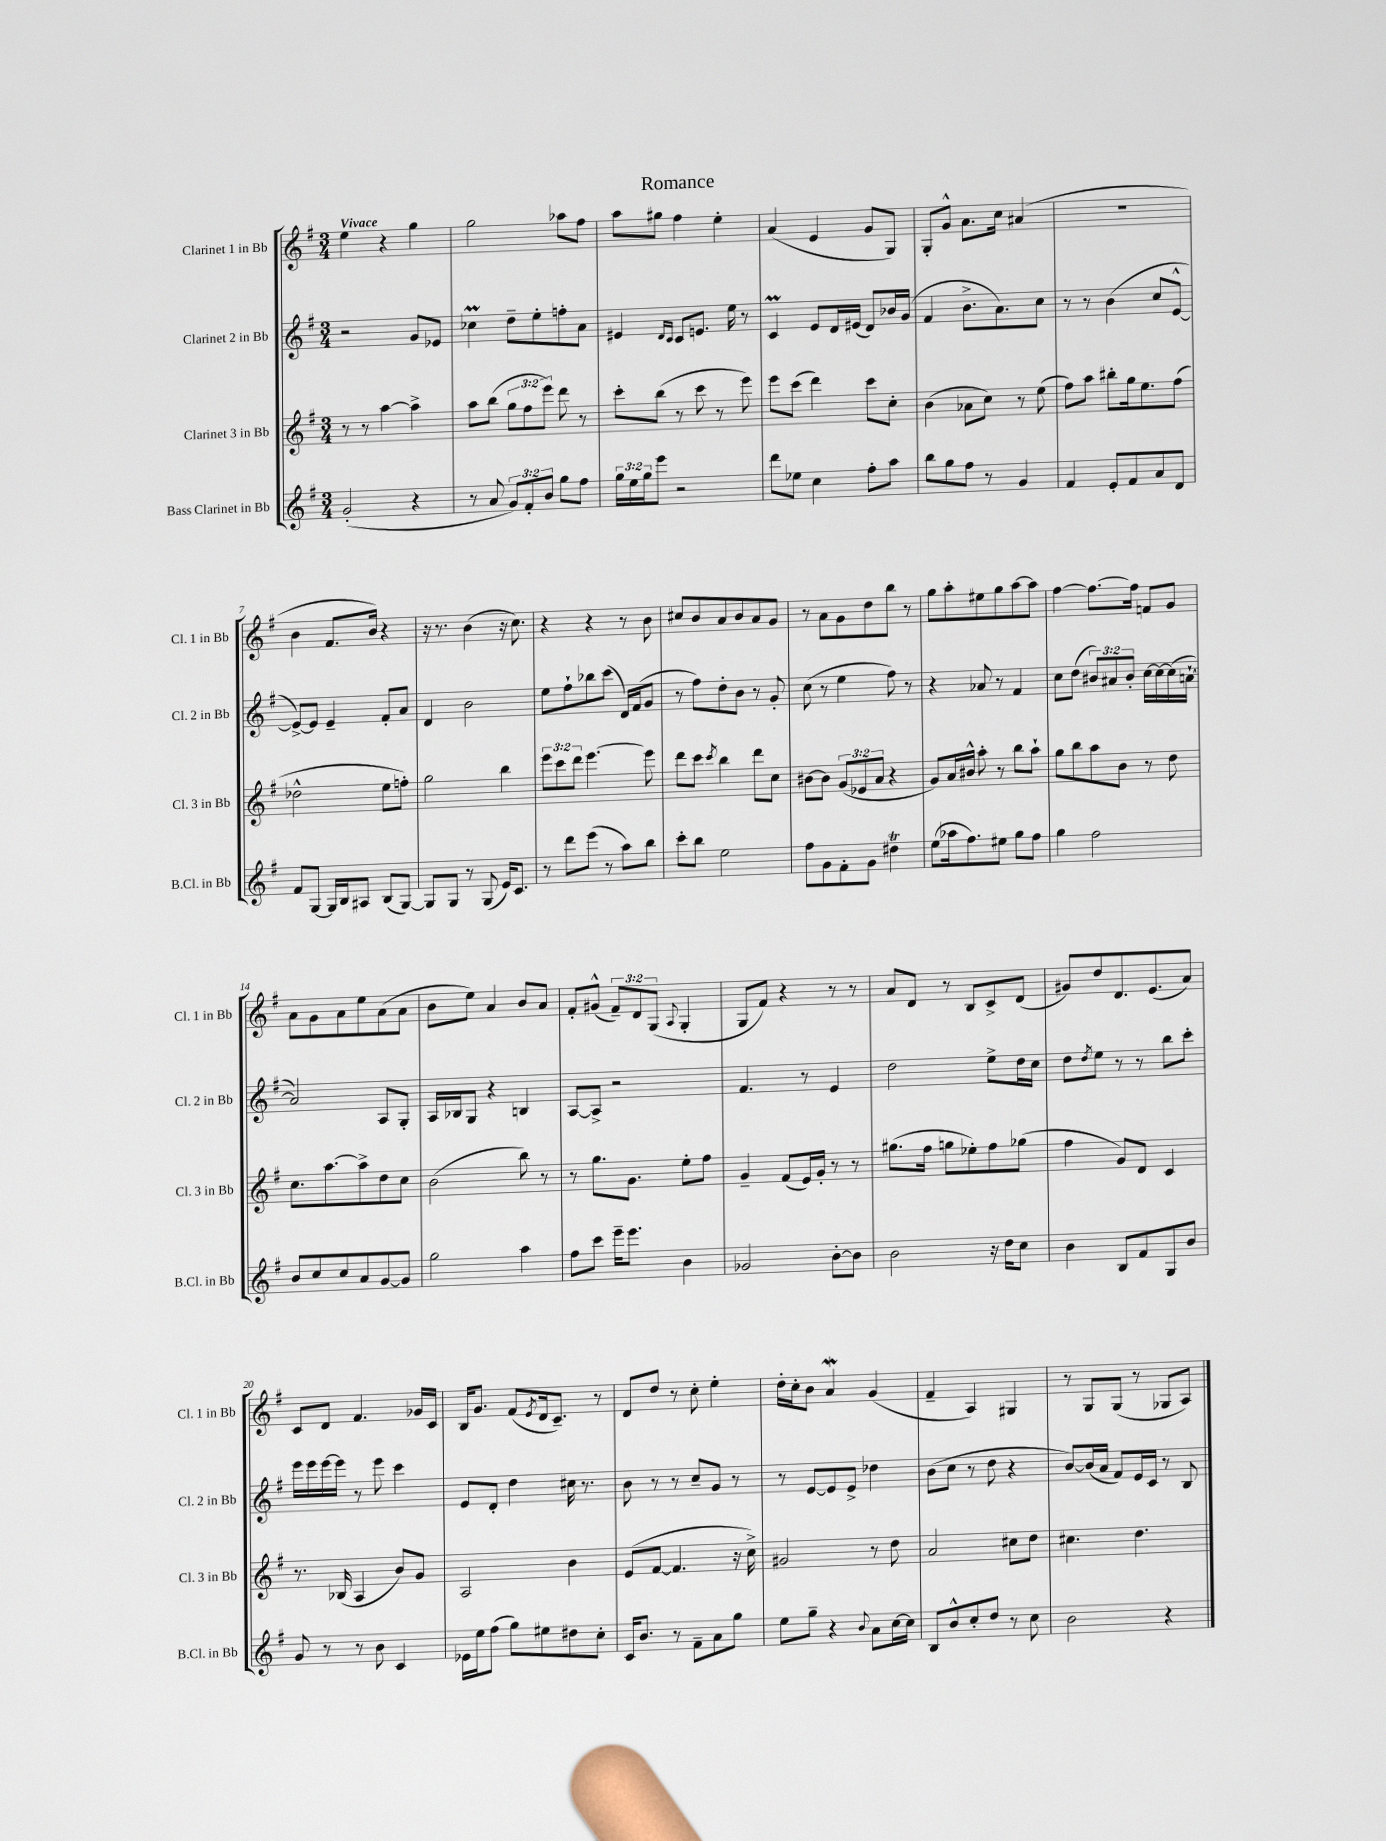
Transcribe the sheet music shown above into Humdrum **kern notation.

**kern	**kern	**kern	**kern
*staff4	*staff3	*staff2	*staff1
*clefG2	*clefG2	*clefG2	*clefG2
*k[f#]	*k[f#]	*k[f#]	*k[f#]
*M3/4	*M3/4	*M3/4	*M3/4
(2g'	8r	2r	4ee
.	8r	.	.
.	[4aa	.	4r
4r	4aa^]	8g	4gg
.	.	8e-	.
=	=	=	=
8r	8aa	4cc-	2gg
8a	(8bb	.	.
12g)	12gg	8dd~	.
12f#'	12ff#	.	.
.	.	8ee'	.
12b	12eee)	.	.
8gg	8ddd	8ff'	8aa-
8ff#	8r	8a	8ff#
=	=	=	=
24gg	8ccc'	4e#	8aa
24ee	.	.	.
24gg	.	.	.
8eee	(8bb	.	8gg#
.	.	16qqd	.
.	.	16qqc	.
2r	8r	8c	4ff#
.	8ccc	8.e	.
.	8r	.	4ee'
.	.	16ee	.
.	8eee)	8r	.
=	=	=	=
8ddd	8eee	4c	(4a
8ee-	(8ccc	.	.
4cc	4ddd)	8e	4e
.	.	16d	.
.	.	(16e#	.
8ff#'	8ccc	8d)	8g
8aa	8cc'	16b-	8G)
.	.	(16g	.
=	=	=	=
8bb	(4b	4f#	8G'
8gg	.	.	8g^^
8ff#	8a-	8.b^	8.a
8r	8cc)	.	.
.	.	8.a)	16cc
4g	8r	.	(4a#
.	(8ee	8cc	.
=	=	=	=
4f#	8ff#)	8r	2.r
.	8aa	8r	.
8e'	8bb#'	(4b	.
8f#	16gg	.	.
.	8.ee	.	.
8a	.	8cc	.
8d	(8ff#	[8e^^	.
=	=	=	=
8f#	2dd-^^	8e^_)	4b
[8G	.	8e]	.
16G]	.	4e~	8.f#
16B	.	.	.
8A#	.	.	.
.	.	.	16b)
(8B	8ee	8f#'	4r
[8G)	8ff')	8a	.
=	=	=	=
8G]	2gg	4d	16r
.	.	.	8.r
8G	.	.	.
8r	.	2b	(4b
(8G	.	.	.
16e)	4bb	.	16r
8.c	.	.	8.cc)
=	=	=	=
8r	12eee	8ee	4r
.	12ccc	.	.
8ddd	.	8ff#`	.
.	12ddd	.	.
(8eee	[4.eee	8bb-	4r
8r	.	(8ccc	.
8aa)	.	16d)	8r
.	.	(16f#	.
8bb	8eee]	8g	8b
=	=	=	=
8ccc'	8ddd	8r	8cc#
8bb	8ccc	8ff#)	8b
.	8qccc	.	.
2ee	4bb	8dd'	8a
.	.	8b	8b
.	8ddd	8r	8a
.	8cc	8g'	8g
=	=	=	=
8ff#	[8b#	(8cc	8r
8g	8b#]	8r	8a
8f#'	(12g	4ee	8g
.	12e-	.	.
8g	.	.	8dd
.	12a	.	.
4dd#	4r	8ff#)	8bb
.	.	8r	8r
=	=	=	=
(8ee	8g)	4r	8gg
16aa-	16a	.	8aa'
8.ff#)	16b#^^	.	.
.	8aa'	8a-	8ee#
8ee#	8r	8r	8gg
8gg	8bb	4f#	[8aa
8ff#	8aa`	.	8aa]
=	=	=	=
4gg	8gg	8cc	[4ff#
.	8bb	(8dd	.
2ff#	8aa	12b#)	8.ff#_
.	.	12a#	.
.	8b	.	.
.	.	12b#'	.
.	.	.	16ff#]
.	8r	[16cc	8f
.	.	16cc_	.
.	8dd	(16cc]	8g
.	.	[16a`	.
=	=	=	=
8b	8.cc	2a])	8a
8cc	.	.	8g
.	[8.aa	.	.
8cc	.	.	8a
8a	8aa^]	.	8ee
[8g	8dd	8A	(8a
8g]	8cc	8G'	8a
=	=	=	=
2gg	(2b	16A	8b
.	.	16B-	.
.	.	8G	8ee)
.	.	4r	4a
4aa	8bb)	4B	8b
.	8r	.	8a
=	=	=	=
8ff#	8r	[8A	8f#'
8ccc	8.gg	8A^]	(8g#^^
16eee~	.	2r	12f#~)
8.eee	8.g	.	.
.	.	.	12d
.	.	.	(12G
.	.	.	8qqA
4b	8ee'	.	4G'
.	8ff#	.	.
=	=	=	=
2g-	4g~	4.f#	8G
.	.	.	8f#)
.	(8f#	.	4r
.	16e)	8r	.
.	16g'	.	.
[8b'	8r	4e	8r
8b]	8r	.	8r
=	=	=	=
2b	(8.gg#	2dd	8a
.	.	.	8d
.	16ff#	.	.
.	8gg	.	8r
.	8ee-')	.	8B
16r	8ff#	8ee^	8c^
16dd	.	.	.
8cc	(8gg-	16dd	(8d
.	.	16cc	.
=	=	=	=
4b	4ff#	8dd	8g#)
.	.	8qdd	.
.	.	8ee	8dd
8B	8g)	8r	8.d
8f#	8d	8r	.
.	.	.	(8.e
8G	4c	8bb	.
8b	.	8ccc'	8a)
=	=	=	=
8g	8.r	16eee	8c
.	.	16eee	.
8r	.	[16eee	8d
.	(16B-	16eee]	.
8r	4A	8r	4.f#
8b	.	8eee	.
4c	8b)	4ccc	.
.	8g	.	16g-
.	.	.	16c
=	=	=	=
16e-	2A	8e	16B
16ee	.	.	8.g
(8ff#	.	8d'	.
8gg)	.	4dd	(8f#
.	.	.	8qe
8ee#	.	.	16d
.	.	.	8.c~)
8dd#	4b	16cc#	.
.	.	8.r	.
8cc'	.	.	8r
=	=	=	=
16c	(8e	8b	8d
8.b	.	.	.
.	[8f#	8r	8dd
8r	4.f#]	8r	8r
8f#~	.	8cc~	8cc'
8a	.	8g	4ee'
8gg	16r	8r	.
.	16cc^)	.	.
=	=	=	=
8ee	2g#	8r	16dd'
.	.	.	16cc'
8gg~	.	[8e	8b
4r	.	8e]	4a
.	.	8e^	.
8qqb	.	.	.
8a	8r	4dd-	(4g
[16cc	8dd	.	.
16cc]	.	.	.
=	=	=	=
8B	2a	(8b	4f#~
8b^^	.	8cc	.
8cc'	.	8r	4A)
8dd	.	8dd	.
8r	8cc#	4r	4G#
8cc	8dd	.	.
=	=	=	=
2b	4.cc#	[8b)	8r
.	.	(16b]	8G
.	.	16a	.
.	.	8f#)	(8G
.	4.dd	16e	8r
.	.	16c	.
4r	.	8r	8G-
.	.	8B	8A)
==	==	==	==
*-	*-	*-	*-
